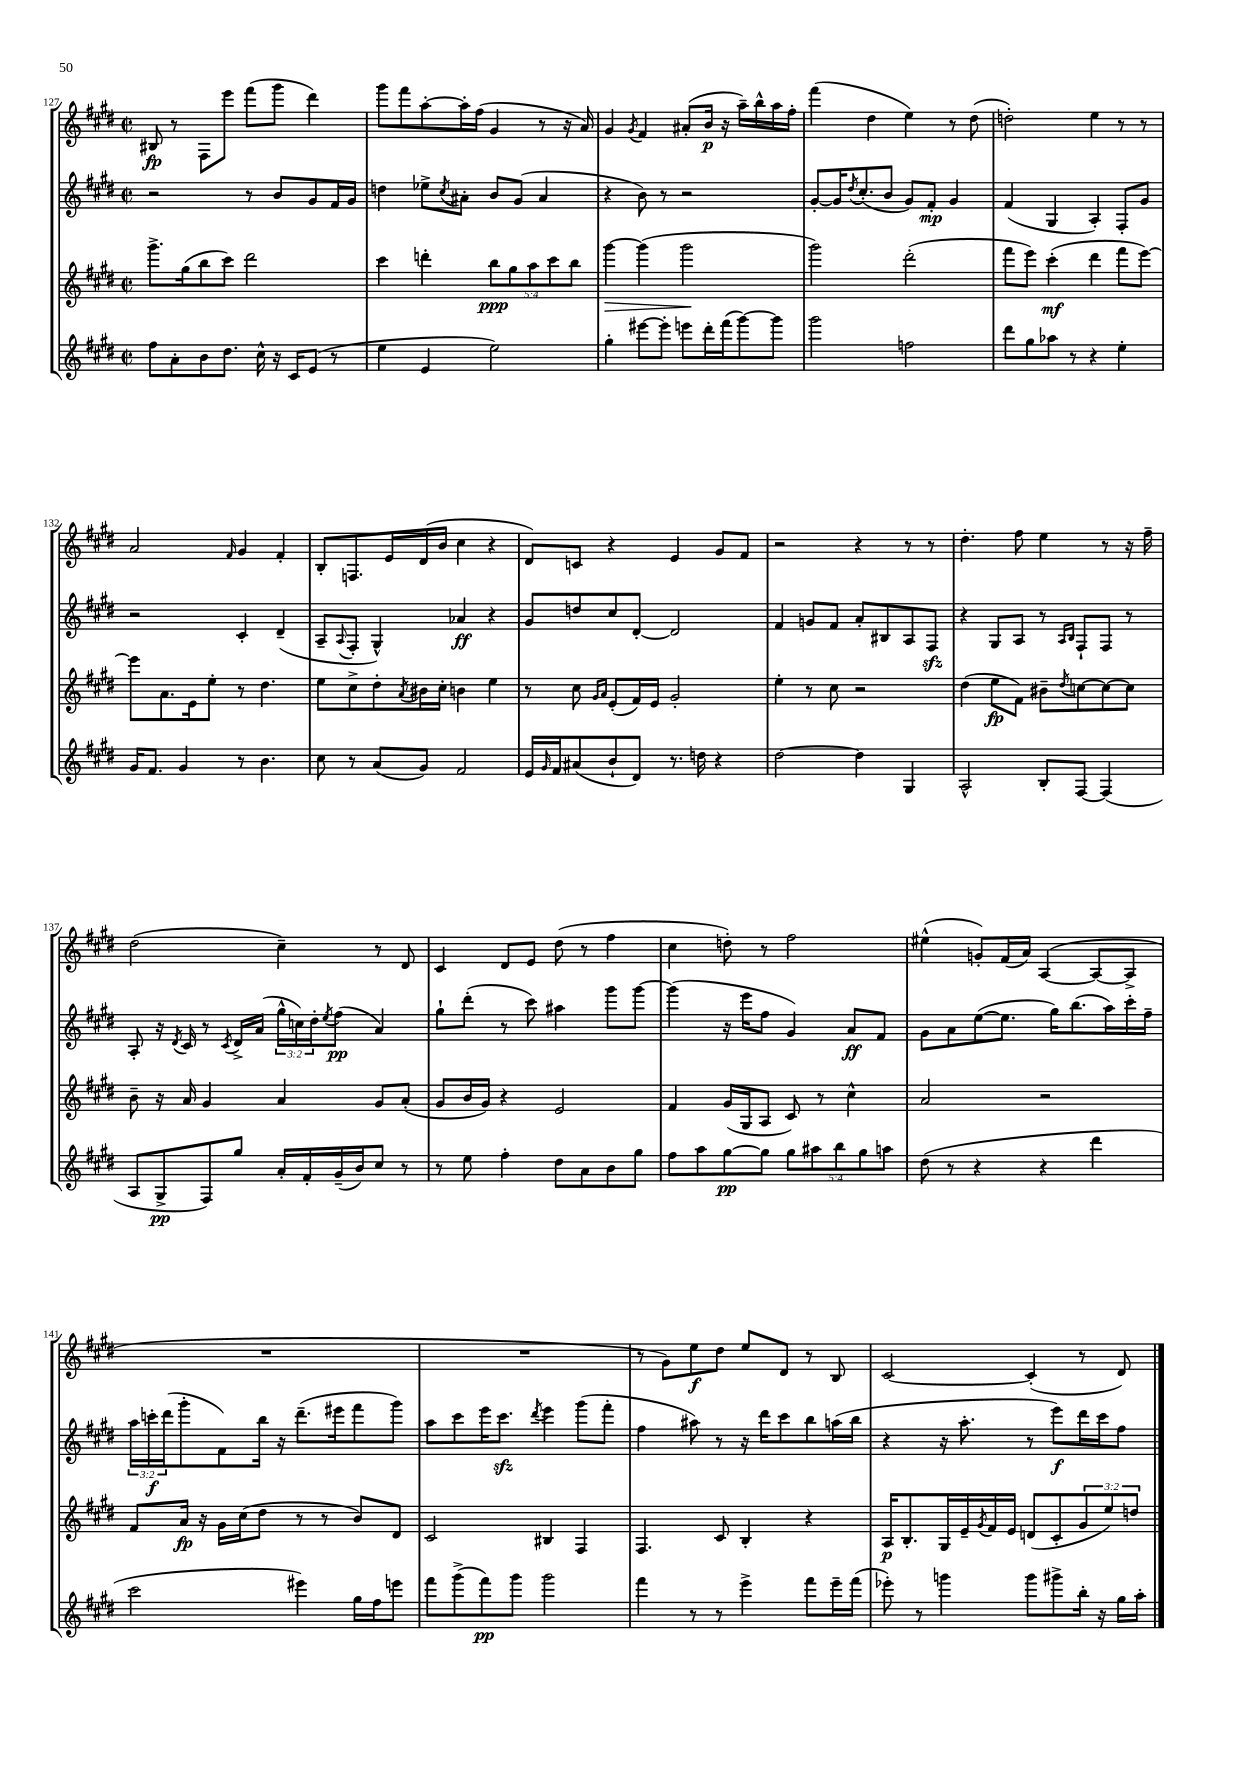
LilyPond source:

<<
\new StaffGroup <<
\new Staff = "s0" {
    \clef treble \key e \major \defaultTimeSignature \time 2/2
    bis8\fp r8 fis8 e'''8 fis'''8( gis'''8 dis'''4) |
    gis'''8 fis'''8 a''8~-. a''16-. fis''16( gis'4 r8 r16 a'16) |
    gis'4 \acciaccatura { gis'8 } fis'4 ais'8-.( b'16\p r16 a''16--) b''16-^ a''16 fis''16-. |
    fis'''4( dis''4 e''4) r8 dis''8( |
    d''2-.) e''4 r8 r8 |
    a'2 \grace { fis'16 } gis'4 fis'4-. |
    b8-. f8. e'16 dis'16( b'16 cis''4 r4 |
    dis'8) c'8 r4 e'4 gis'8 fis'8 |
    r2 r4 r8 r8 |
    dis''4.-. fis''8 e''4 r8 r16 fis''16-- |
    dis''2( cis''4--) r8 dis'8 |
    cis'4 dis'8 e'8 dis''8( r8 fis''4 |
    cis''4 d''8-.) r8 fis''2 |
    eis''4-^( g'8-.) fis'16( a'16) a4~( a8~ a8-> |
    R1 |
    R1 |
    r8 gis'8) e''8\f dis''8 e''8 dis'8 r8 b8 |
    cis'2~ cis'4-.( r8 dis'8) \bar "|." |
}
\new Staff = "s1" {
    \clef treble \key e \major \defaultTimeSignature \time 2/2 \override Staff.TupletNumber.text = #tuplet-number::calc-fraction-text
    r2 r8 b'8 gis'8 fis'16 gis'16 |
    d''4 ees''8-> \acciaccatura { cis''8 } ais'8-. b'8 gis'8( ais'4 |
    r4 b'8) r8 r2 |
    gis'8~-. gis'16 \acciaccatura { dis''8 } cis''8.-.( b'8 gis'8) fis'8-.\mp gis'4 |
    fis'4( gis4 a4-.) fis8-. gis'8 |
    r2 cis'4-. dis'4--( |
    a8-- \appoggiatura { a8 } fis8-. gis4-^) aes'4\ff r4 |
    gis'8 d''8 cis''8 dis'8~-. dis'2 |
    fis'4 g'8 fis'8 a'8-. bis8 a8 fis8\sfz |
    r4 gis8 a8 r8 \grace { a16 b16 } fis8-! fis8 r8 |
    a8-. r16 \acciaccatura { dis'8 } cis'16 r8 \acciaccatura { cis'8 } dis'16-> a'16( \tuplet 3/2 { gis''16-^ c''16) dis''16-. } \acciaccatura { e''8 } fis''8\pp( a'4) |
    gis''8-! dis'''8-.( r8 cis'''8) ais''4 gis'''8 gis'''8~ |
    gis'''4( r16 e'''16 fis''8 gis'4) a'8\ff fis'8 |
    gis'8 a'8 e''8~( e''8. gis''16) b''8.( a''16) cis'''16-. fis''16-- |
    \tuplet 3/2 { a''16 c'''16-.\f dis'''16( } gis'''8-. fis'8) b''16 r16 dis'''8.--( eis'''16 fis'''8 gis'''8) |
    a''8 cis'''8 e'''16 cis'''8.\sfz \acciaccatura { dis'''8 } e'''4 gis'''8( fis'''8-. |
    fis''4 ais''8) r8 r16 dis'''16 cis'''8 b''8 a''16( b''16 |
    r4 r16 a''8.-. r8 e'''8\f) dis'''16 cis'''16 fis''8 \bar "|." |
}
\new Staff = "s2" {
    \clef treble \key e \major \defaultTimeSignature \time 2/2 \override Staff.TupletNumber.text = #tuplet-number::calc-fraction-text
    gis'''8.-> gis''16( b''8 cis'''8) dis'''2 |
    cis'''4 d'''4-. \tuplet 5/4 { b''8\ppp gis''8 a''8 cis'''8 b''8 } |
    gis'''4~\> gis'''4( gis'''2\! |
    gis'''2) dis'''2-.( |
    fis'''8 e'''8) cis'''4-.\mf( dis'''4 fis'''8 e'''8~) |
    e'''8 a'8. e'16 e''8-. r8 dis''4. |
    e''8 cis''8-> dis''8-. \acciaccatura { a'8 } bis'16 cis''16-. b'4 e''4 |
    r8 cis''8 \grace { gis'16 a'16 } e'8-.( fis'16) e'16 gis'2-. |
    e''4-. r8 cis''8 r2 |
    dis''4( e''8\fp fis'8) bis'8-- \acciaccatura { dis''8 } c''8~ c''8~ c''8 |
    b'8-- r16 a'16 gis'4 a'4 gis'8 a'8-.( |
    gis'8 b'16 gis'16) r4 e'2 |
    fis'4 gis'16( gis16 a8 cis'8) r8 cis''4-^ |
    a'2 r2 |
    fis'8 a'16\fp r16 gis'16 cis''16( dis''8 r8 r8 b'8) dis'8 |
    cis'2 bis4 fis4 |
    fis4. cis'8 b4-. r4 |
    a16\p b8.-. gis16 e'16-- \acciaccatura { gis'8 } fis'16 e'16 d'8( cis'8-. \tuplet 3/2 { gis'8 e''8) d''8 } \bar "|." |
}
\new Staff = "s3" {
    \clef treble \key e \major \defaultTimeSignature \time 2/2 \override Staff.TupletNumber.text = #tuplet-number::calc-fraction-text
    fis''8 a'8-. b'8 dis''8. cis''16-^ r16 cis'16 e'8( r8 |
    e''4 e'4 e''2) |
    gis''4-. eis'''8~ eis'''8-. e'''8 dis'''16-. fis'''16( gis'''8~) gis'''8 |
    gis'''2 f''2 |
    dis'''8 gis''8 aes''8 r8 r4 e''4-. |
    gis'16 fis'8. gis'4 r8 b'4. |
    cis''8 r8 a'8( gis'8) fis'2 |
    e'16 \grace { gis'16 } fis'16 ais'8( b'8-! dis'8) r8. d''16 r4 |
    dis''2~ dis''4 gis4 |
    a2-^ b8-. fis8~ fis4( |
    a8 gis8->\pp fis8) gis''8 a'16-. fis'16-. gis'16--( b'16) cis''8 r8 |
    r8 e''8 fis''4-. dis''8 a'8 b'8 gis''8 |
    fis''8 a''8 gis''8~\pp gis''8 \tuplet 5/4 { gis''8 ais''8 b''8 gis''8 a''8 } |
    dis''8( r8 r4 r4 dis'''4 |
    cis'''2 eis'''4) gis''16 fis''16 e'''8 |
    fis'''8 gis'''8->( fis'''8\pp) gis'''8 gis'''2 |
    fis'''4 r8 r8 e'''4-> fis'''8 e'''16-- fis'''16( |
    ees'''8-.) r8 g'''4 g'''8 gis'''8-> b''16-. r16 gis''16 a''16-. \bar "|." |
}
>>
>>
\layout { \context { \Score currentBarNumber = #127 } }
